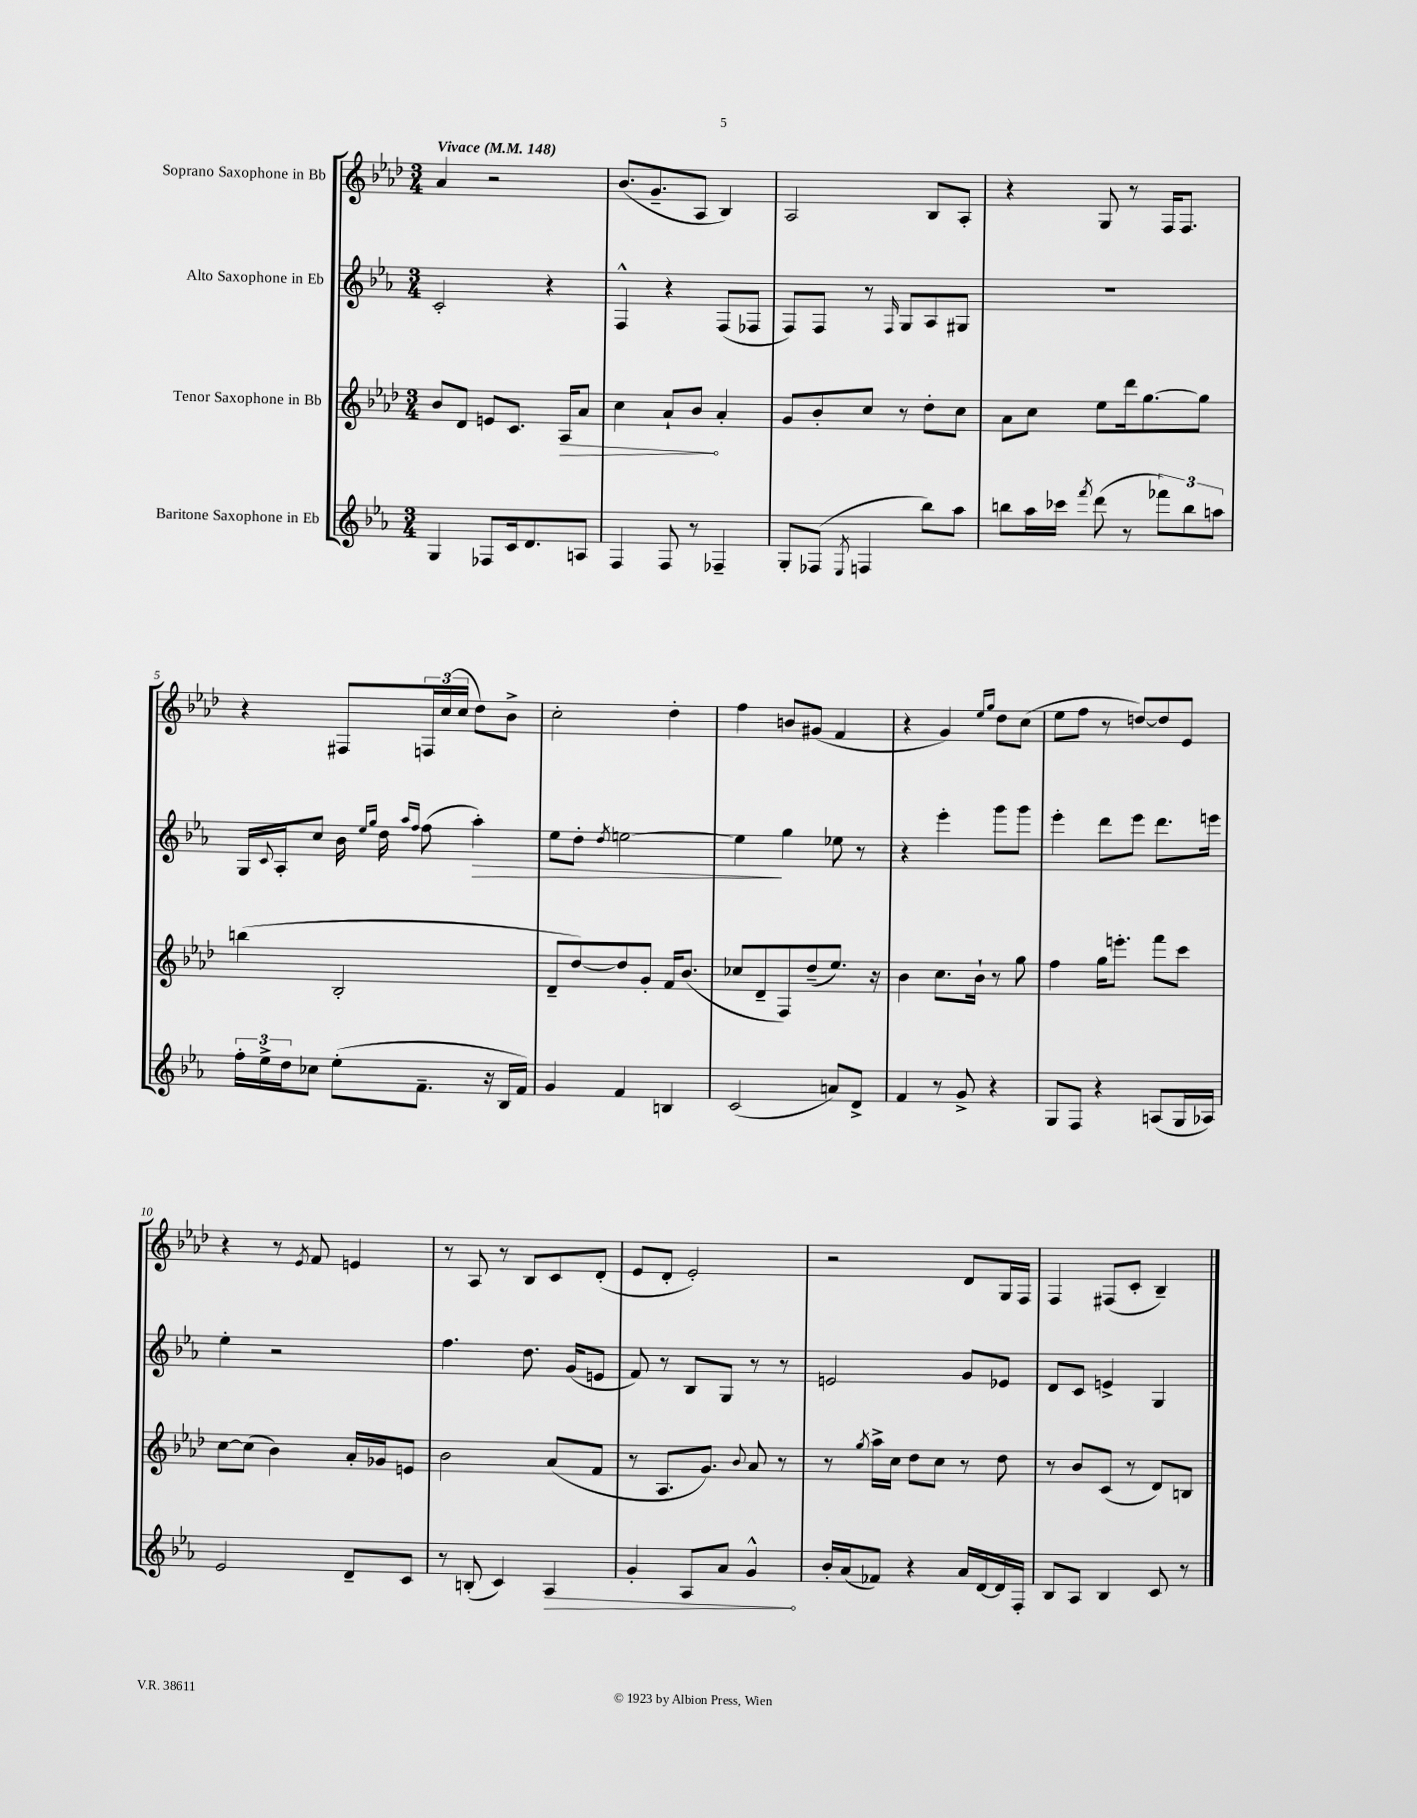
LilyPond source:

<<
\new StaffGroup <<
\new Staff = "s0" \with { instrumentName = "Soprano Saxophone in Bb" } {
    \clef treble \key aes \major \numericTimeSignature \time 3/4 \tempo "Vivace" 4 = 148
    aes'4 r2 |
    bes'8.( g'8.-- aes8 bes4) |
    aes2 bes8 aes8-. |
    r4 g8 r8 f16 f8. |
    r4 fis8 \tuplet 3/2 { f16 c''16( c''16 } des''8) bes'8-> |
    c''2-. des''4-. |
    f''4 b'8 gis'8( f'4 |
    r4 g'4) \grace { ees''16 g''16 } des''8 c''8( |
    ees''8 f''8 r8 d''8~) d''8 ees'8 |
    r4 r8 \acciaccatura { ees'8 } f'8 e'4 |
    r8 aes8 r8 bes8 c'8 des'8-.( |
    ees'8 des'8-. ees'2-.) |
    r2 des'8 g16 f16 |
    f4 fis8( c'8-. bes4--) \bar "|." |
}
\new Staff = "s1" \with { instrumentName = "Alto Saxophone in Eb" } {
    \clef treble \key ees \major \numericTimeSignature \time 3/4
    c'2-. r4 |
    f4-^ r4 f8( fes8 |
    f8) f8 r8 \grace { f16 } g8 aes8 gis8 |
    R2. |
    g16 \appoggiatura { c'8 } aes16-. c''8 bes'16 \grace { ees''16 g''16 } d''16 \grace { aes''16 f''16 } f''8( aes''4-.\>) |
    ees''8 d''8-. \acciaccatura { d''8 } e''2~ |
    e''4\! g''4 ees''8 r8 |
    r4 ees'''4-. g'''8 g'''8 |
    ees'''4-. d'''8 ees'''8 d'''8. e'''16 |
    ees''4-. r2 |
    f''4. d''8. g'16( e'8 |
    f'8) r8 bes8 g8 r8 r8 |
    e'2 g'8 ees'8 |
    d'8 c'8 e'4-> g4 \bar "|." |
}
\new Staff = "s2" \with { instrumentName = "Tenor Saxophone in Bb" } {
    \clef treble \key aes \major \numericTimeSignature \time 3/4
    bes'8 des'8 e'8 c'8. \once \override Hairpin.circled-tip = ##t aes16\> aes'8 |
    c''4 aes'8-! bes'8\! aes'4-. |
    g'8 bes'8-. c''8 r8 des''8-. c''8 |
    aes'8 c''8 ees''8 des'''16 g''8.~ g''8 |
    b''4( bes2-. |
    des'8-- des''8~) des''8 g'8-. f'16 bes'8.( |
    ces''8 des'8-- f8) des''8--( ees''8.) r16 |
    bes'4 c''8. bes'16-! r8 g''8 |
    f''4 g''16 e'''8.-. f'''8 c'''8 |
    c''8~ c''8( bes'4) aes'16-. ges'16 e'8 |
    bes'2 aes'8( f'8 |
    r8 aes8. g'8.) \appoggiatura { bes'8 } aes'8 r8 |
    r8 \acciaccatura { g''8 } aes''16-> c''16 des''8 c''8 r8 des''8 |
    r8 bes'8 c'8( r8 des'8) b8 \bar "|." |
}
\new Staff = "s3" \with { instrumentName = "Baritone Saxophone in Eb" } {
    \clef treble \key ees \major \numericTimeSignature \time 3/4
    g4 fes8 c'16 d'8. a8 |
    f4 f8 r8 fes4-- |
    g8-. fes8( \acciaccatura { ees8 } f4 bes''8) aes''8 |
    b''8 aes''16 ces'''16 \acciaccatura { f'''8 } d'''8( r8 \tuplet 3/2 { fes'''8) b''8 a''8 } |
    \tuplet 3/2 { f''16-. ees''16-> d''16 } ces''8 ees''8-.( f'8.-- r16 bes16 f'16) |
    g'4 f'4 b4 |
    c'2( a'8) d'8-> |
    f'4 r8 g'8-> r4 |
    g8 f8 r4 a8( g16 aes16) |
    ees'2 d'8-- c'8 |
    r8 b8-.( c'4) \once \override Hairpin.circled-tip = ##t aes4\> |
    g'4-. aes8 aes'8 g'4-^\! |
    bes'16-. aes'16( fes'8) r4 aes'16 d'16~ d'16 f16-. |
    bes8 aes8 bes4 c'8 r8 \bar "|." |
}
>>
>>
